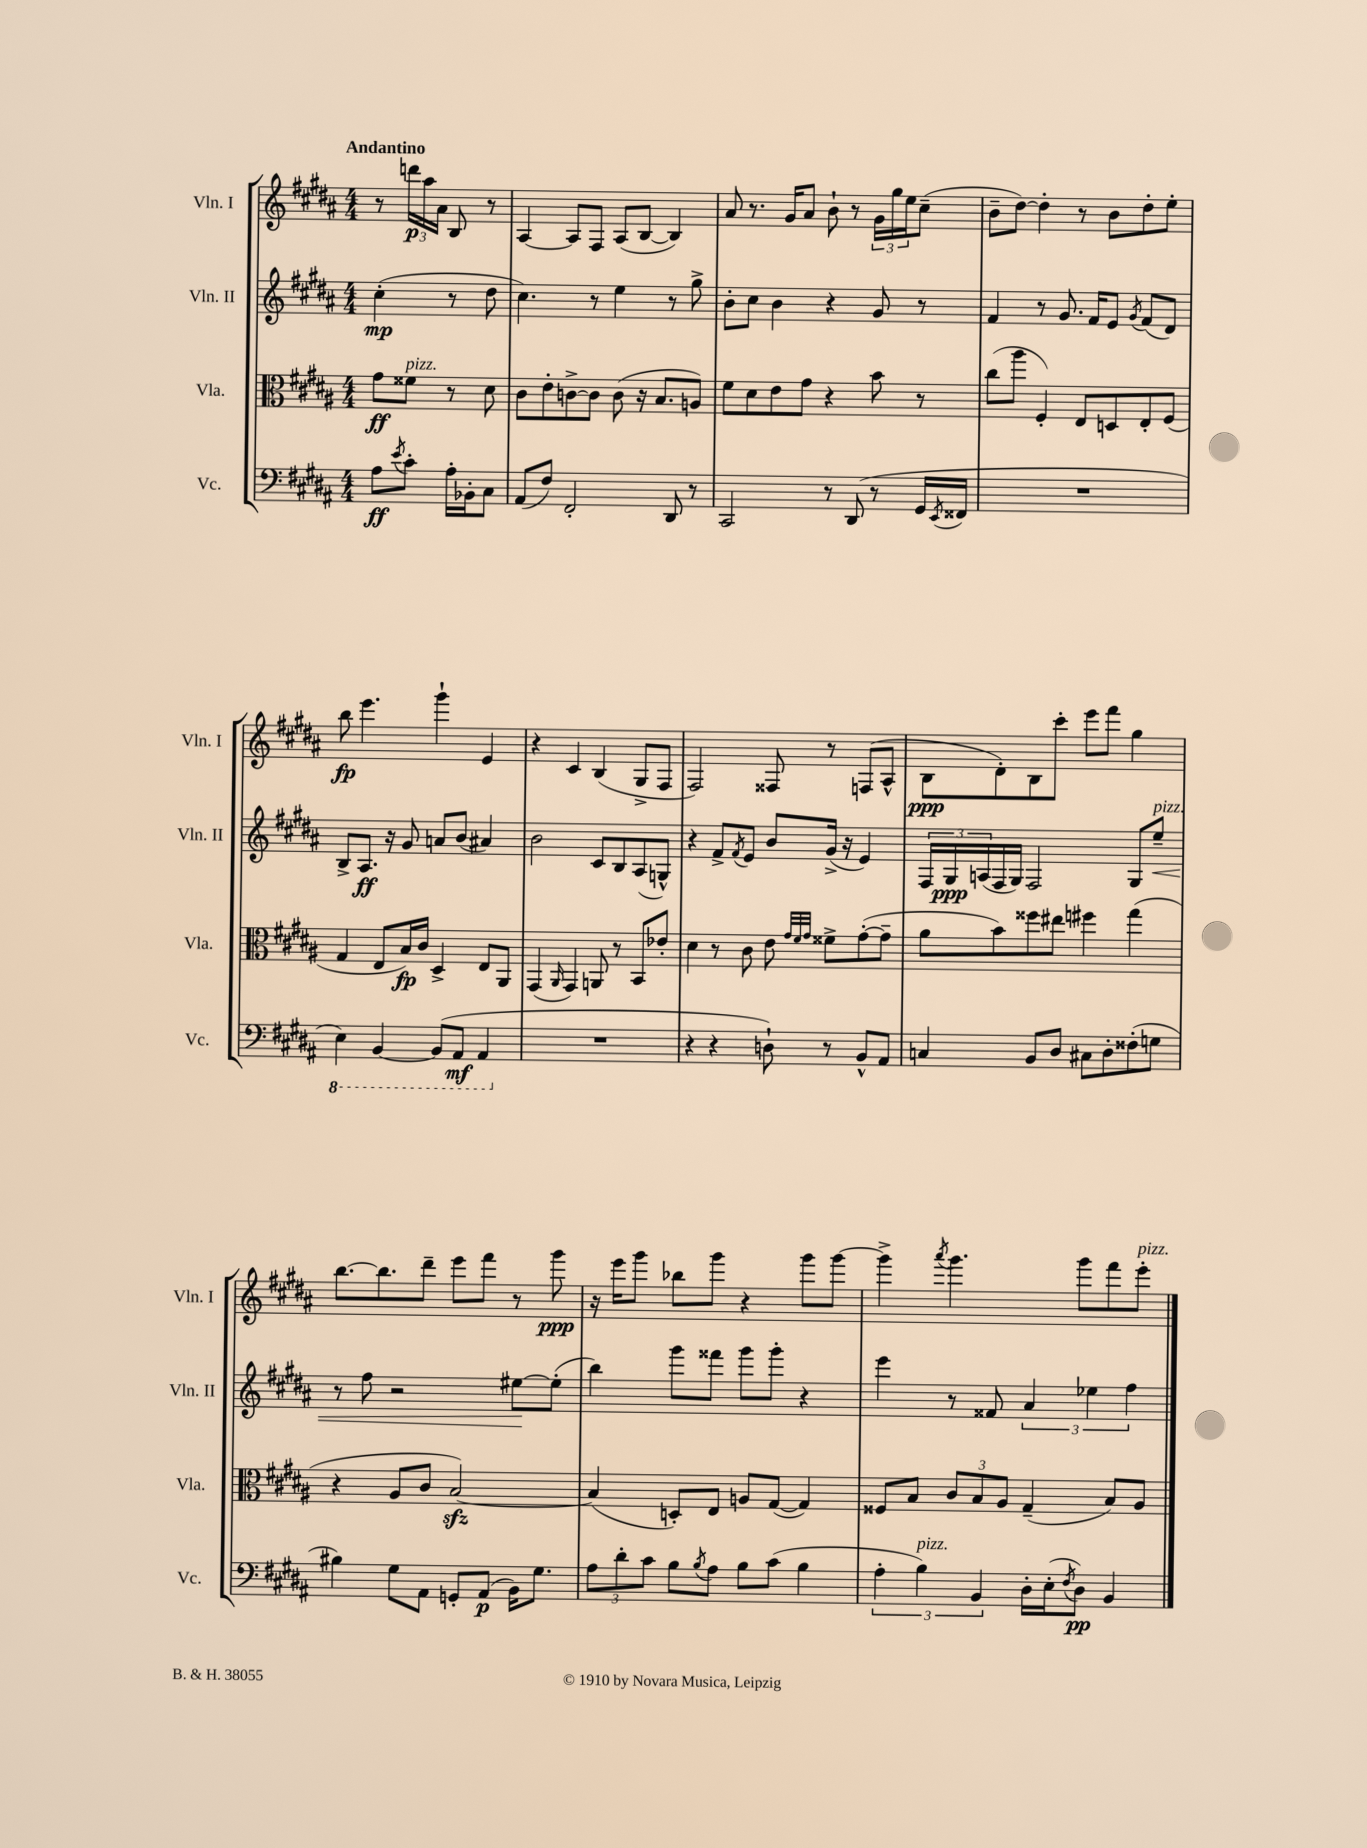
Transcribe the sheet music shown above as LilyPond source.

<<
\new StaffGroup <<
\new Staff = "s0" \with { instrumentName = "Vln. I" shortInstrumentName = "Vln. I" } {
    \clef treble \key b \major \numericTimeSignature \time 4/4 \partial 2 \tempo "Andantino"
    r8 \tuplet 3/2 { d'''16\p ais''16 ais'16 } b8 r8 |
    ais4~ ais8 fis8 ais8( b8~ b4) |
    ais'8 r8. gis'16 ais'8 b'8-! r8 \tuplet 3/2 { gis'16 gis''16 e''16 } cis''8--( |
    b'8-- dis''8~) dis''4-. r8 b'8 dis''8-. e''8-. |
    b''8\fp e'''4. gis'''4-! e'4 |
    r4 cis'4 b4( gis8-> fis8 |
    fis2) fisis8 r8 f8( ais8-^ |
    b8\ppp dis'8-.) b8 cis'''8-. e'''8 fis'''8 gis''4 |
    b''8.~ b''8. dis'''8-- e'''8 fis'''8 r8 gis'''8\ppp |
    r16 e'''16 gis'''8 bes''8 gis'''8 r4 gis'''8 gis'''8~ |
    gis'''4-> \acciaccatura { ais'''8 } gis'''4. gis'''8 fis'''8 e'''8-.^\markup { \italic "pizz." } \bar "|." |
}
\new Staff = "s1" \with { instrumentName = "Vln. II" shortInstrumentName = "Vln. II" } {
    \clef treble \key b \major \numericTimeSignature \time 4/4 \partial 2
    cis''4-.\mp( r8 dis''8 |
    cis''4.) r8 e''4 r8 gis''8-> |
    b'8-. cis''8 b'4 r4 gis'8 r8 |
    fis'4 r8 gis'8. fis'16 e'8 \acciaccatura { gis'8 } fis'8( dis'8) |
    b8-> ais8.\ff r16 gis'8 a'8 b'8( ais'4) |
    b'2 cis'8 b8 ais8( g8-^) |
    r4 fis'8-> \acciaccatura { fis'8 } e'8 b'8 gis'16->( r16 e'4) |
    \tuplet 3/2 { fis16 gis16\ppp a16( } fis16 gis16) fis2 gis8 e''8--\<^\markup { \italic "pizz." } |
    r8 fis''8 r2 eis''8~\! eis''8-.( |
    b''4) gis'''8 fisis'''8 gis'''8 gis'''8-. r4 |
    e'''4 r8 fisis'8 \tuplet 3/2 { ais'4 ees''4 fis''4 } \bar "|." |
}
\new Staff = "s2" \with { instrumentName = "Vla." shortInstrumentName = "Vla." } {
    \clef alto \key b \major \numericTimeSignature \time 4/4 \partial 2
    gis'8\ff fisis'8^\markup { \italic "pizz." } r8 dis'8 |
    cis'8 e'8-. c'8~-> c'8 c'8( r16 b8. a8) |
    fis'8 dis'8 e'8 gis'8 r4 b'8 r8 |
    cis''8( ais''8 fis4-.) e8 d8 e8-. fis8( |
    gis4 e8 b16\fp) cis'16 dis4-> e8 ais,8 |
    gis,4( \grace { ais,16 } gis,4) a,8 r8 b,8 ees'8-. |
    dis'4 r8 cis'8 e'8 \grace { gis'32 fis'32 gis'32 } fisis'8-> gis'8~-.( gis'8-- |
    ais'8 b'8) fisis''8 eis''8 fis''4 gis''4( |
    r4 ais8 cis'8 b2~\sfz) |
    b4( d8-.) e8 a8 gis8~( gis4) |
    fisis8 b8 \tuplet 3/2 { cis'8 b8 ais8 } gis4--( b8) ais8 \bar "|." |
}
\new Staff = "s3" \with { instrumentName = "Vc." shortInstrumentName = "Vc." } {
    \clef bass \key b \major \numericTimeSignature \time 4/4 \partial 2
    ais8\ff \acciaccatura { e'8 } cis'8-. ais16-. bes,16-. cis8 |
    ais,8( fis8) fis,2-. dis,8 r8 |
    cis,2 r8 dis,8( r8 gis,16 \acciaccatura { e,8 } fisis,16 |
    R1 |
    \ottava #-1 e,4) b,,4~ b,,8( ais,,8\mf ais,,4 \ottava #0 |
    R1 |
    r4 r4 d8-!) r8 b,8-^ ais,8 |
    c4 b,8 dis8 cis8 dis8-. fisis8-.( g8 |
    bis4) gis8 ais,8 g,8-. ais,8\p( b,16) gis8. |
    \tuplet 3/2 { ais8 dis'8-. cis'8 } b8 \acciaccatura { b8 } ais8 b8 cis'8( b4 |
    \tuplet 3/2 { ais4-. b4^\markup { \italic "pizz." }) b,4 } dis16-. e16-.( \acciaccatura { fis8 } dis8\pp) b,4 \bar "|." |
}
>>
>>
\layout { \context { \Score \remove "Bar_number_engraver" } }
